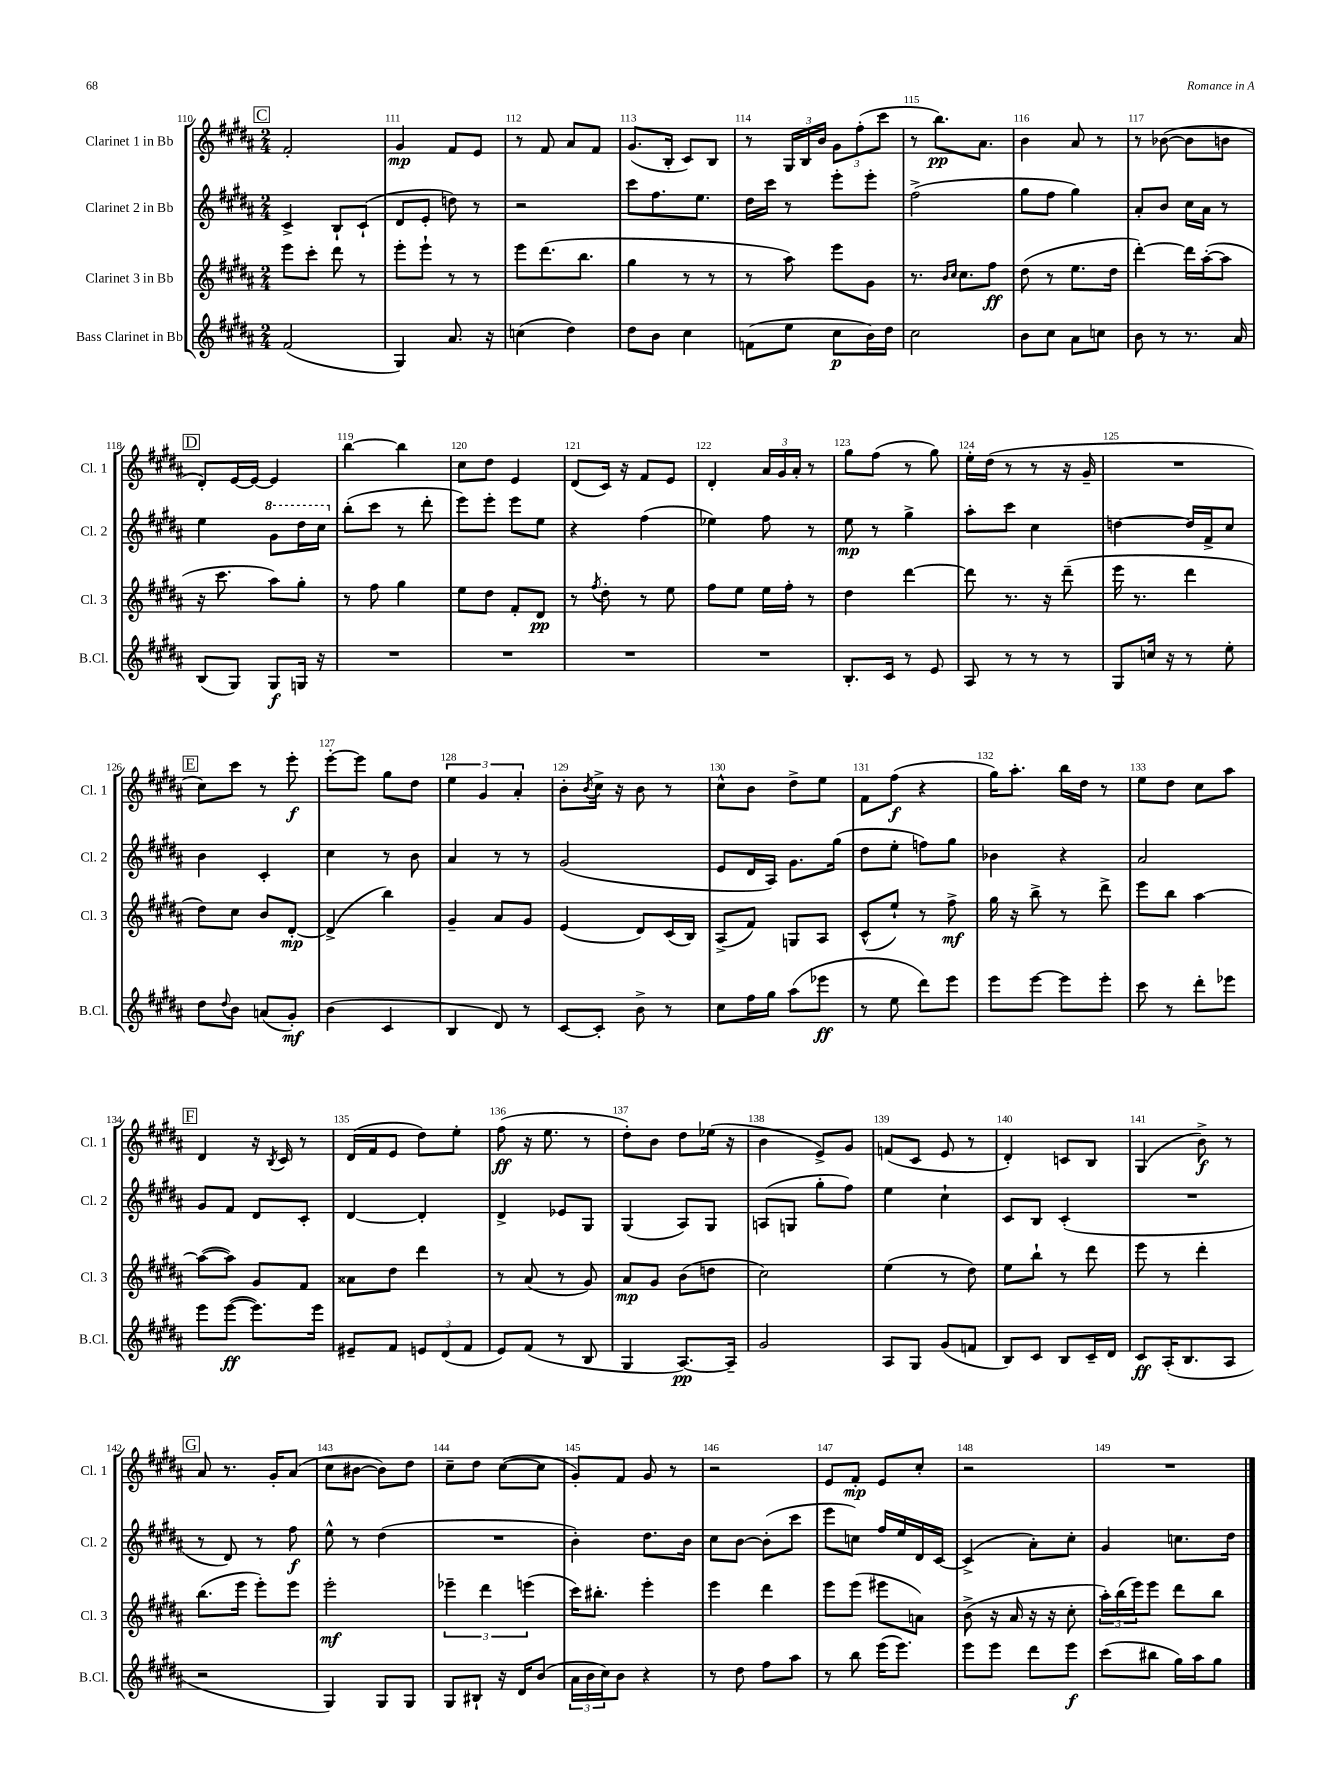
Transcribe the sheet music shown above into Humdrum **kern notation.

**kern	**kern	**kern	**kern
*staff4	*staff3	*staff2	*staff1
*clefG2	*clefG2	*clefG2	*clefG2
*k[f#c#g#d#a#]	*k[f#c#g#d#a#]	*k[f#c#g#d#a#]	*k[f#c#g#d#a#]
*M2/4	*M2/4	*M2/4	*M2/4
(2f#	8eee	4c#^	2f#'
.	8ccc#'	.	.
.	8ddd#	8B`	.
.	8r	(8c#`	.
=	=	=	=
4G#)	8eee'	8d#	4g#
.	8eee`	8e'	.
8.a#	8r	8dd)	8f#
.	8r	8r	8e
16r	.	.	.
=	=	=	=
(4cc	8eee	2r	8r
.	(8.ddd#	.	8f#
4dd#)	.	.	8a#
.	8.bb	.	.
.	.	.	8f#
=	=	=	=
8dd#	4gg#	8ccc#	(8.g#
8b	.	8.ff#	.
.	.	.	16B'
4cc#	8r	.	8c#)
.	.	8.ee	.
.	8r	.	8B
=	=	=	=
(8f	8r	16dd#	8r
.	.	16ccc#	.
8ee	8aa#)	8r	24G#
.	.	.	24B
.	.	.	24b
8cc#	8eee	8eee'	12g#
.	.	.	(12ff#'
16b)	8g#	8eee'	.
.	.	.	12ccc#
16dd#	.	.	.
=	=	=	=
2cc#	8.r	(2ff#^	8r
.	.	.	8.bb)
.	16qqb	.	.
.	16qqcc#	.	.
.	8.cc#	.	.
.	.	.	8.a#
.	8ff#	.	.
=	=	=	=
8b	(8dd#	8gg#	4b
8cc#	8r	8ff#	.
8a#	8.ee	4gg#)	8a#
8cc	.	.	8r
.	16dd#	.	.
=	=	=	=
8b	[4ddd#')	8a#'	8r
8r	.	8b	([8b-
8.r	16ddd#]	16cc#	8b-]
.	([16aa#'	16a#	.
.	8aa#]	8r	8b
16a#	.	.	.
=	=	=	=
(8B	16r	4ee	8d#')
.	8.ccc#	.	.
8G#)	.	.	[16e
.	.	.	16e_
8G#	8aa#)	8gg#	4e]
16G	8gg#'	16ddd#	.
16r	.	16ccc#	.
=	=	=	=
2r	8r	(8bb'	[4bb
.	8ff#	8ccc#	.
.	4gg#	8r	4bb]
.	.	8ddd#'	.
=	=	=	=
2r	8ee	8eee)	8cc#
.	8dd#	8eee'	8dd#
.	8f#'	8eee	4e
.	8d#	8ee	.
=	=	=	=
2r	8r	4r	(8d#
.	8qff#	.	.
.	8dd#'	.	16c#)
.	.	.	16r
.	8r	(4ff#	8f#
.	8ee	.	8e
=	=	=	=
2r	8ff#	4ee-)	4d#'
.	8ee	.	.
.	16ee	8ff#	24a#
.	.	.	24g#
.	16ff#'	.	.
.	.	.	24a#'
.	8r	8r	8r
=	=	=	=
8.B'	4dd#	8ee	8gg#
.	.	8r	(8ff#
16c#	.	.	.
8r	[4ddd#	4gg#^	8r
8e	.	.	8gg#)
=	=	=	=
8A#	8ddd#]	8aa#'	16ee'
.	.	.	(16dd#
8r	8.r	8ccc#	8r
8r	.	4cc#	8r
.	16r	.	.
8r	(8ddd#~	.	16r
.	.	.	16g#~
=	=	=	=
8G#	16eee	[4dd	2r
.	8.r	.	.
16cc	.	.	.
16r	.	.	.
8r	4ddd#	16dd]	.
.	.	16f#^	.
8ee'	.	8cc#	.
=	=	=	=
8dd#	8dd#)	4b	8cc#)
8qqdd#	.	.	.
8b	8cc#	.	8ccc#
(8a	8b	4c#'	8r
8g#')	[8d#'	.	8eee'
=	=	=	=
(4b	(4d#^]	4cc#	[8eee'
.	.	.	8eee]
4c#	4bb)	8r	8gg#
.	.	8b	8dd#
=	=	=	=
4B	4g#~	4a#	6ee
.	.	.	6g#
8d#)	8a#	8r	.
.	.	.	6a#'
8r	8g#	8r	.
=	=	=	=
[8c#	(4e	(2g#	8b'
.	.	.	8qb
8c#']	.	.	16cc#^
.	.	.	16r
8b^	8d#)	.	8b
8r	(16c#	.	8r
.	16B)	.	.
=	=	=	=
8cc#	(8A#^	8e	8cc#^^
16ff#	8f#)	16d#	8b
16gg#	.	16A#)	.
(8aa#	8G	8.g#	8dd#^
8eee-	8A#	.	8ee
.	.	(16gg#	.
=	=	=	=
8r	(8c#^^	8dd#	8f#
8ee	8ee`)	8ee'	(8ff#
8ddd#)	8r	8ff)	4r
8eee	8ff#^	8gg#	.
=	=	=	=
8eee	16gg#	4b-	16gg#)
.	16r	.	8.aa#'
[8eee	8bb^	.	.
8eee]	8r	4r	16bb
.	.	.	16dd#
8eee'	8ddd#^	.	8r
=	=	=	=
8ccc#	8eee	2a#	8ee
8r	8bb	.	8dd#
8ddd#'	[4aa#	.	8cc#
8eee-	.	.	8aa#
=	=	=	=
8eee	(8aa#_	8g#	4d#
([8eee	8aa#])	8f#	.
8.eee])	8g#	8d#	16r
.	.	.	8qB
.	.	.	16c#
.	8f#	8c#'	8r
16eee	.	.	.
=	=	=	=
8e#~	8a##	[4d#	(16d#
.	.	.	16f#
8f#	8dd#	.	8e
12e	4ddd#	4d#']	8dd#)
(12d#	.	.	.
.	.	.	8ee'
12f#	.	.	.
=	=	=	=
8e)	8r	4d#^	(8ff#
(8f#	(8a#	.	16r
.	.	.	8.ee
8r	8r	8e-	.
8B	8g#)	8G#	8r
=	=	=	=
4G#	8a#	(4G#	8dd#')
.	8g#	.	8b
[8.A#)	(8b	8A#)	8dd#
.	8dd	8G#	(16ee-
16A#~]	.	.	16r
=	=	=	=
2g#	2cc#)	(8A	4b
.	.	8G	.
.	.	8gg#'	8e^)
.	.	8ff#)	8g#
=	=	=	=
8A#	(4ee	4ee	(8f
8G#	.	.	8c#
(8g#	8r	4cc#`	8e
8f	8dd#)	.	8r
=	=	=	=
8B)	8ee	8c#	4d#')
8c#	8bb`	8B	.
8B	8r	(4c#'	8c
16c#~	8ddd#	.	8B
16d#	.	.	.
=	=	=	=
8c#	8eee	2r	(4G#
(16A#'	8r	.	.
8.B	.	.	.
.	4ddd#'	.	8b^)
8A#	.	.	8r
=	=	=	=
2r	(8.bb	8r	8a#
.	.	8d#)	8.r
.	16eee	.	.
.	8eee')	8r	.
.	.	.	16g#'
.	8eee	8ff#	(8a#
=	=	=	=
4G#)	2eee'	8ee^^	8cc#
.	.	8r	[8b#
8G#	.	(4dd#	8b#])
8G#	.	.	8dd#
=	=	=	=
8G#	6eee-~	2r	8cc#~
8B#`	.	.	8dd#
.	6ddd#	.	.
16r	.	.	([8cc#
16d#	.	.	.
.	(6eee	.	.
(8b	.	.	8cc#]
=	=	=	=
24a#	16ccc#)	4b')	8g#')
24b	.	.	.
.	8.bb#'	.	.
24cc#)	.	.	.
8b	.	.	8f#
4r	4eee'	8.dd#	8g#
.	.	.	8r
.	.	16b	.
=	=	=	=
8r	4eee	8cc#	2r
8dd#	.	[8b	.
8ff#	4ddd#	(8b']	.
8aa#	.	8ccc#	.
=	=	=	=
8r	8eee	8eee	8e
8bb	(8eee	8cc)	8f#'
(16eee	8eee#	16ff#	8e
8.eee)	.	16ee	.
.	8a)	16d#	8cc#'
.	.	[16c#	.
=	=	=	=
8eee	(8b^	(4c#^]	2r
8eee	16r	.	.
.	16a#	.	.
8ddd#	16r	8a#')	.
.	16r	.	.
8eee	8cc#'	8cc#'	.
=	=	=	=
(8ccc#	24aa#')	4g#	2r
.	(24bb	.	.
.	24eee)	.	.
8bb#	8eee	.	.
16gg#)	8ddd#	8.cc	.
16aa#	.	.	.
8gg#	8bb	.	.
.	.	16dd#	.
==	==	==	==
*-	*-	*-	*-
